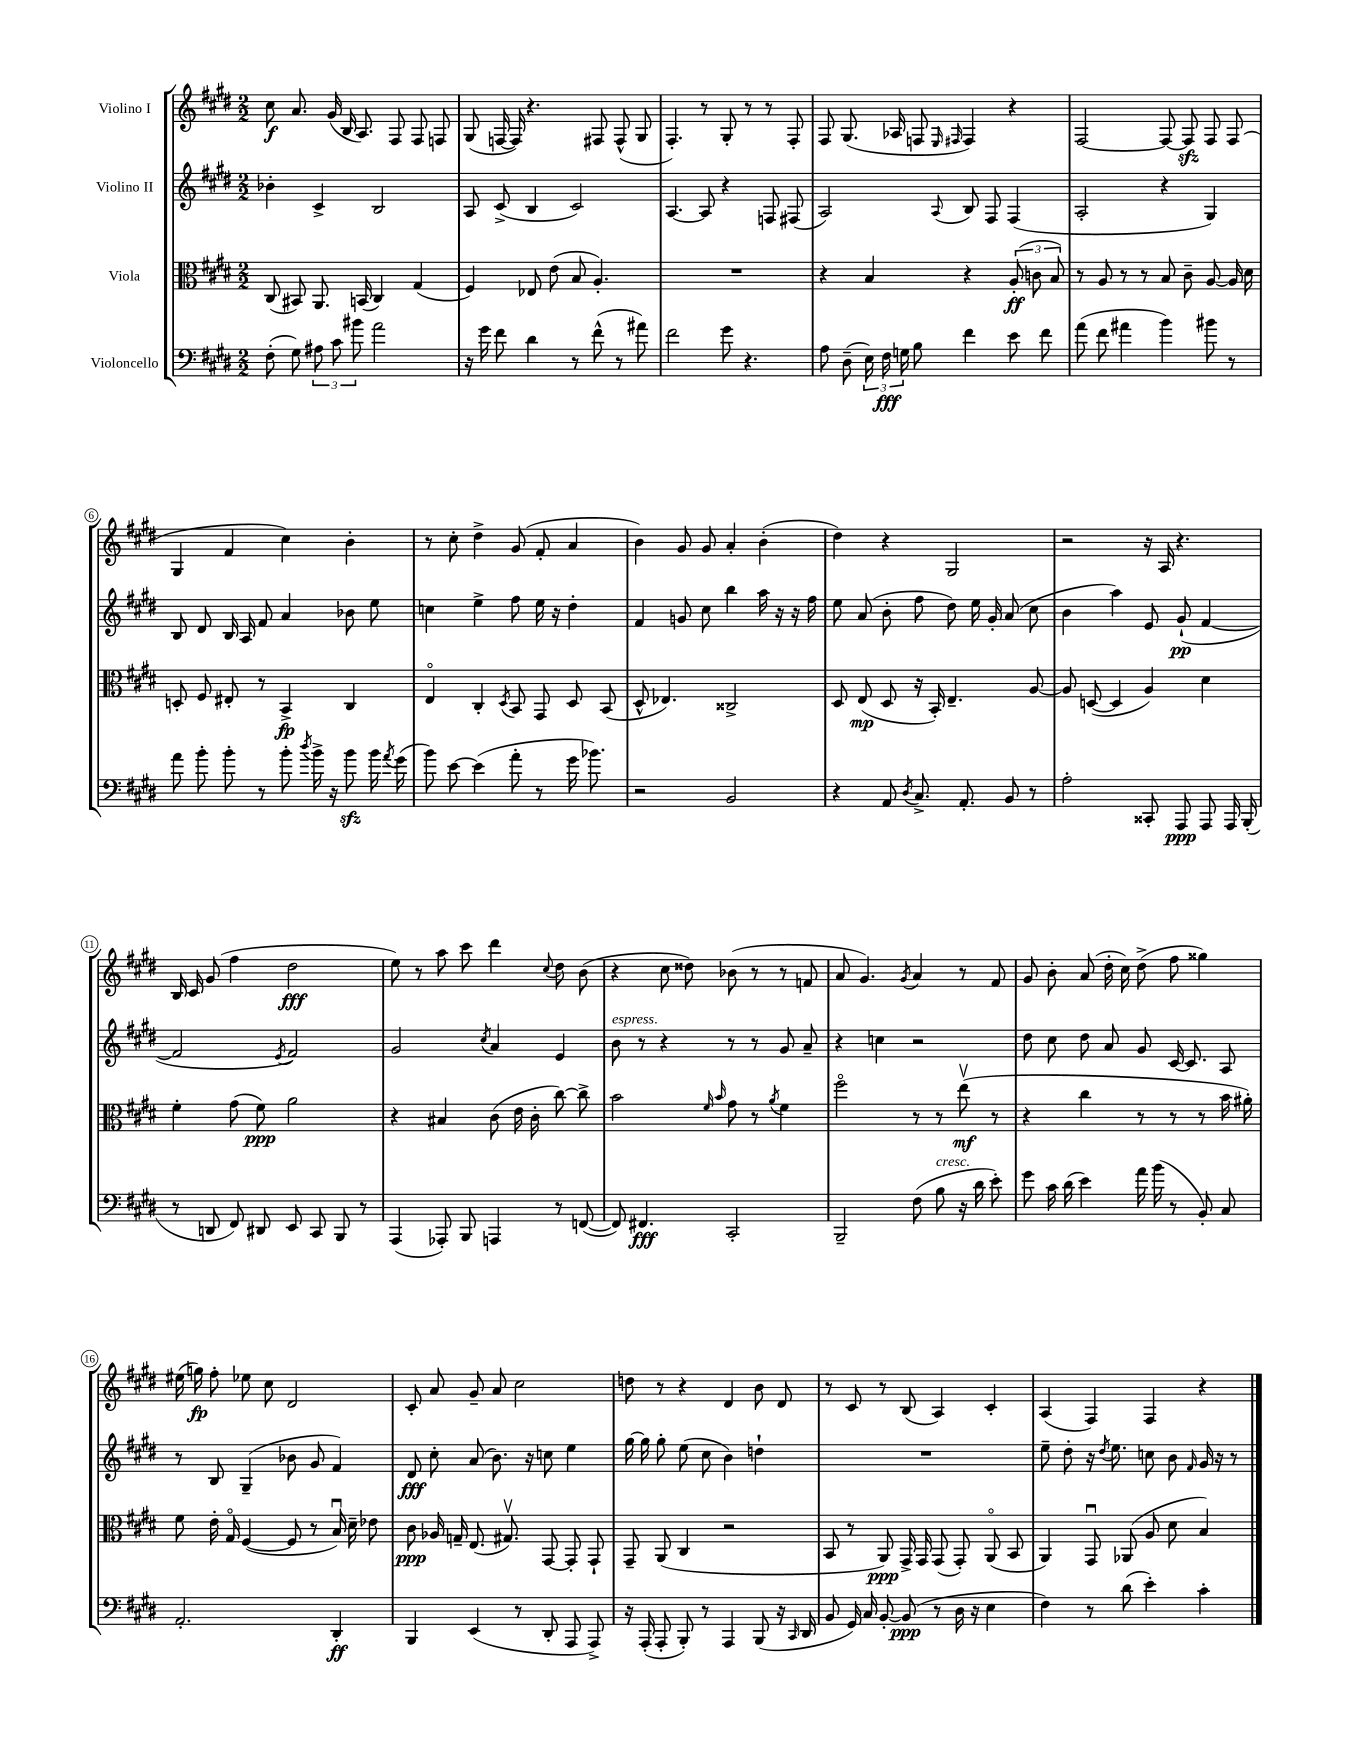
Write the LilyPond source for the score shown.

<<
\new StaffGroup <<
\new Staff = "s0" \with { instrumentName = "Violino I" } {
    \clef treble \key e \major \numericTimeSignature \time 2/2
    \autoBeamOff cis''8\f a'8. gis'16( b16 a8.) fis8 fis8 f8 |
    gis8( f16~ f16) r4. fis8 fis8-^( gis8 |
    fis4.-.) r8 gis8-. r8 r8 fis8-. |
    fis8 gis8.( aes16 f8 \grace { e16 fis16 } fis4) r4 |
    fis2~ fis8~ fis8\sfz fis8 fis8( |
    gis4 fis'4 cis''4) b'4-. |
    r8 cis''8-. dis''4-> gis'8( fis'8-. a'4 |
    b'4) gis'8 gis'8 a'4-. b'4-.( |
    dis''4) r4 gis2 |
    r2 r16 a16 r4. |
    b16 cis'16 gis'8( fis''4 dis''2\fff |
    e''8) r8 a''8 cis'''8 dis'''4 \appoggiatura { cis''8 } dis''8 b'8( |
    r4 cis''8 disis''8) bes'8( r8 r8 f'8 |
    a'8 gis'4.) \acciaccatura { gis'8 } a'4 r8 fis'8 |
    gis'8 b'8-. a'8( dis''16-. cis''16) dis''8->( fis''8 gisis''4) |
    eis''16( g''16\fp) fis''8-. ees''8 cis''8 dis'2 |
    cis'8-. a'8 gis'8-- a'8 cis''2 |
    d''8 r8 r4 dis'4 b'8 dis'8 |
    r8 cis'8 r8 b8( a4) cis'4-. |
    a4( fis4) fis4 r4 \bar "|." |
}
\new Staff = "s1" \with { instrumentName = "Violino II" } {
    \clef treble \key e \major \numericTimeSignature \time 2/2
    \autoBeamOff bes'4-. cis'4-> b2 |
    a8 cis'8->( b4 cis'2) |
    a4.~ a8 r4 f8 fis8( |
    a2) \appoggiatura { a8 } b8 fis8 fis4( |
    a2-. r4 gis4) |
    b8 dis'8 b16 a16 fis'8 a'4 bes'8 e''8 |
    c''4 e''4-> fis''8 e''16 r16 dis''4-. |
    fis'4 g'8 cis''8 b''4 a''16 r16 r16 fis''16 |
    e''8 a'8( b'8-. fis''8 dis''8) e''16 gis'16-. a'8( cis''8 |
    b'4 a''4) e'8 gis'8-!\pp( fis'4~ |
    fis'2 \acciaccatura { e'8 } fis'2) |
    gis'2 \acciaccatura { cis''8 } a'4 e'4 |
    b'8^\markup { \italic "espress." } r8 r4 r8 r8 gis'8 a'8-- |
    r4 c''4 r2 |
    dis''8 cis''8 dis''8 a'8 gis'8 cis'16~ cis'8. a8 |
    r8 b8 gis4--( bes'8 gis'8 fis'4) |
    dis'8\fff cis''8-. a'8( b'8.) r16 c''8 e''4 |
    gis''16~ gis''16 gis''8-. e''8( cis''8 b'4) d''4-! |
    R1 |
    e''8-- dis''8-. r16 \acciaccatura { dis''8 } e''8. c''8 b'8 \grace { fis'16 } gis'16 r16 r8 \bar "|." |
}
\new Staff = "s2" \with { instrumentName = "Viola" } {
    \clef alto \key e \major \numericTimeSignature \time 2/2
    \autoBeamOff cis8( bis,8) a,8. b,16( cis4) gis4( |
    fis4) ees8 e'8( b8 a4.-.) |
    R1 |
    r4 b4 r4 \tuplet 3/2 { a8-.\ff( c'8 b8) } |
    r8 a8 r8 r8 b8 cis'8-- a8~ a16 dis'16 |
    d8-. fis8 eis8-. r8 b,4->\fp cis4 |
    e4\flageolet cis4-. \acciaccatura { dis8 } b,8 gis,8 dis8 b,8( |
    dis8-^ ees4.) cisis2-> |
    dis8 e8\mp( dis8 r16 b,16-.) e4.-- a8~ |
    a8 d8~( d4 a4) dis'4 |
    fis'4-. gis'8( fis'8\ppp) a'2 |
    r4 bis4 cis'8( e'16 cis'16-. cis''8~) cis''8-> |
    b'2 \grace { fis'16 b'16 } gis'8 r8 \acciaccatura { a'8 } fis'4 |
    fis''2\flageolet r8 r8 e''8\upbow\mf( r8 |
    r4 cis''4 r8 r8 r8 b'16 ais'16-.) |
    fis'8 e'16-. gis16\flageolet fis4~( fis8 r8 b16\downbow) dis'16-- ees'8 |
    cis'8\ppp aes16 g16-- e8.( gis8.\upbow) gis,8~ gis,8-. gis,8-! |
    gis,8-- a,8( cis4 r2 |
    b,8 r8 a,8\ppp) gis,16-> gis,16 gis,8( gis,8-.) a,8\flageolet( b,8 |
    a,4) gis,8\downbow aes,8( a8 dis'8 b4) \bar "|." |
}
\new Staff = "s3" \with { instrumentName = "Violoncello" } {
    \clef bass \key e \major \numericTimeSignature \time 2/2
    \autoBeamOff fis8-.( gis8) \tuplet 3/2 { ais8 cis'8 bis'8 } a'2 |
    r16 gis'16 fis'8 dis'4 r8 fis'8-^( r8 ais'8) |
    fis'2 gis'8 r4. |
    a8 dis8--( \tuplet 3/2 { e16) fis16\fff g16 } b8 fis'4 e'8 fis'8 |
    a'8( fis'8 ais'4 b'4) bis'8 r8 |
    a'8 b'8-. b'8-. r8 b'8-. \acciaccatura { dis''8 } b'16-> r16 b'8\sfz b'16 \acciaccatura { a'8 } gis'16( |
    b'8) e'8~ e'4( a'8-. r8 gis'16 bes'8.) |
    r2 b,2 |
    r4 a,8 \acciaccatura { dis8 } cis8.-> a,8.-. b,8 r8 |
    a2-. cisis,8-. a,,8\ppp a,,8 a,,16 b,,16-.( |
    r8 d,8 fis,8) dis,8 e,8 cis,8 b,,8 r8 |
    a,,4( aes,,8-.) b,,8 a,,4 r8 f,8~( |
    f,8) fis,4.\fff cis,2-. |
    b,,2-- fis8( b8^\markup { \italic "cresc." } r16 dis'16 e'8-.) |
    gis'8 cis'16 dis'16( e'4) a'16 b'16( r8 b,8-.) cis8 |
    a,2.-. dis,4-.\ff |
    b,,4 e,4( r8 dis,8-. a,,8 a,,8->) |
    r16 a,,16-.( a,,8-. b,,8-.) r8 a,,4 b,,8( r16 \grace { cis,16 } dis,16 |
    b,8 gis,16) cis16 b,8~-. b,8\ppp( r8 dis16 r16 e4 |
    fis4) r8 dis'8( e'4-.) cis'4-. \bar "|." |
}
>>
>>
\layout { \context { \Score \override BarNumber.stencil = #(make-stencil-circler 0.1 0.3 ly:text-interface::print) } }
